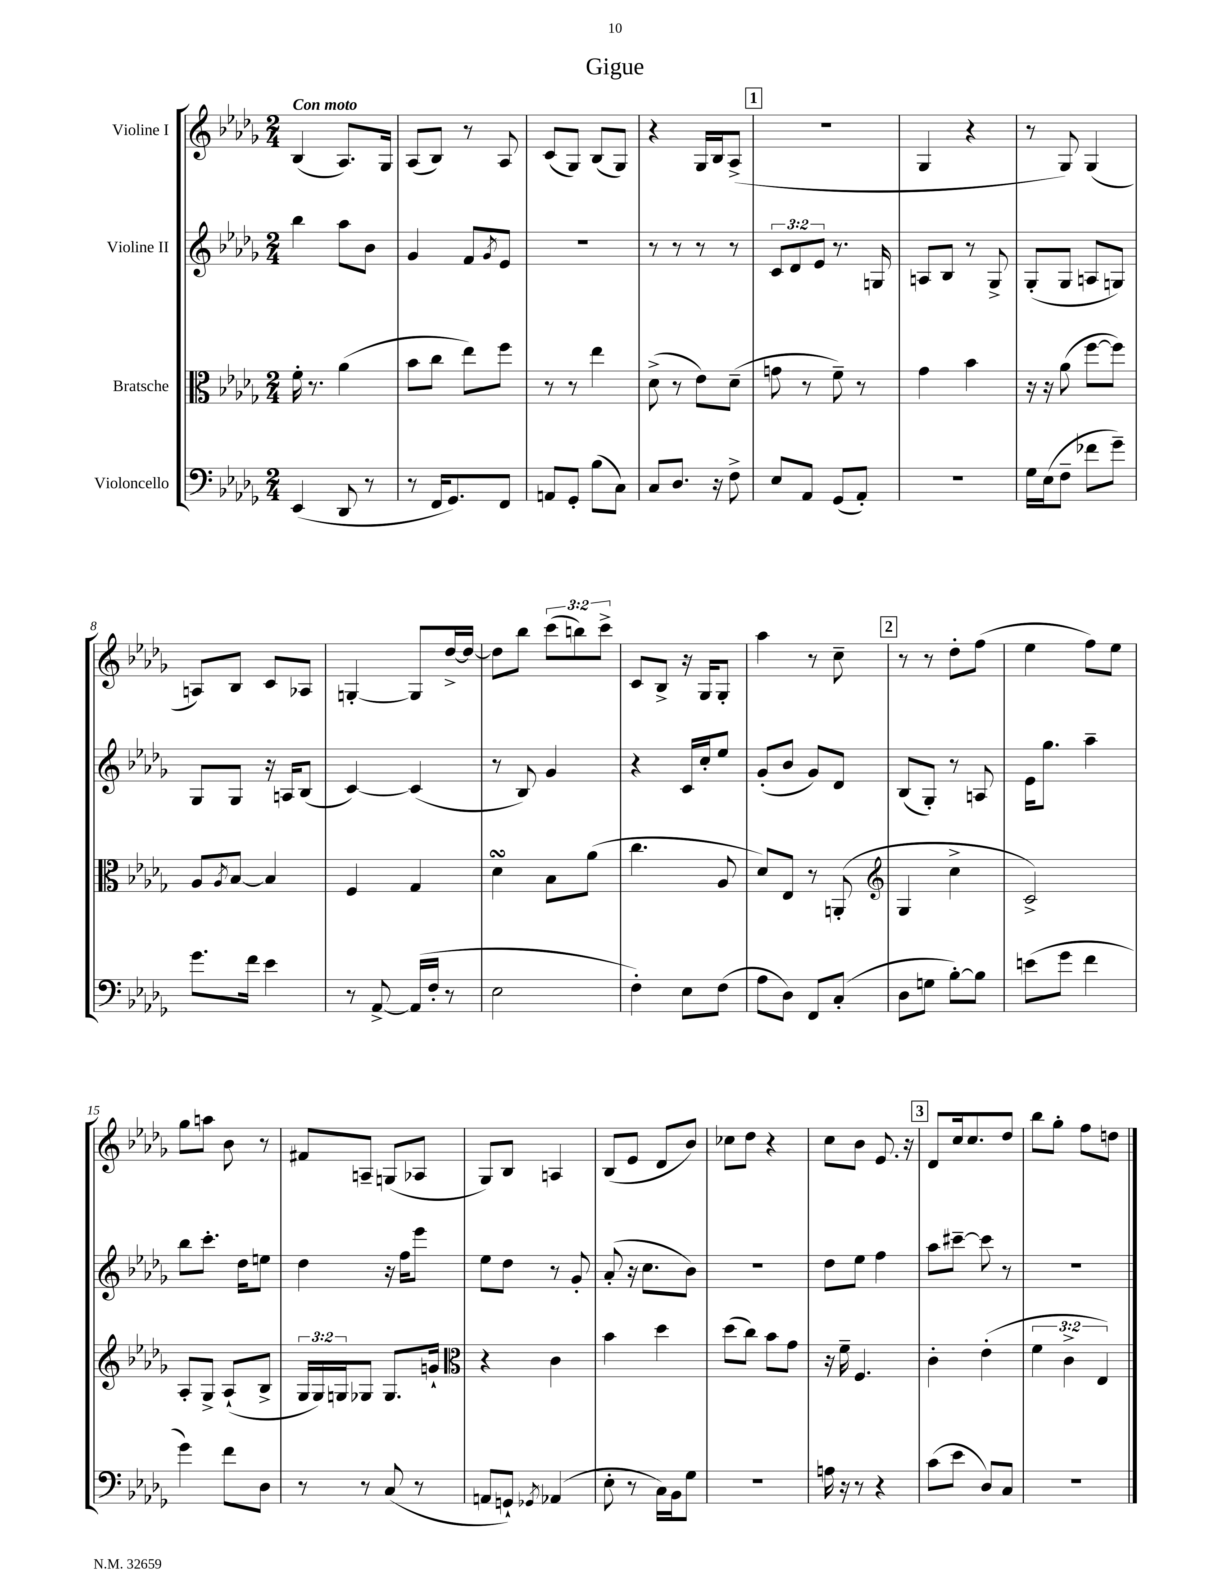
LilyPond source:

\header { title = "Gigue" }
<<
\new StaffGroup <<
\new Staff = "s0" \with { instrumentName = "Violine I" } {
    \clef treble \key des \major \numericTimeSignature \time 2/4 \override Staff.TupletNumber.text = #tuplet-number::calc-fraction-text \tempo "Con moto"
    bes4( aes8.) ges16 |
    aes8( bes8) r8 aes8 |
    c'8( ges8) bes8( ges8) |
    r4 ges16 bes16 aes8->( |
    \mark \markup { \box "1" } r2 |
    ges4 r4 |
    r8 ges8) ges4( |
    a8) bes8 c'8 aes8 |
    g4~-. g8 des''16~-> des''16~ |
    des''8 bes''8 \tuplet 3/2 { c'''8( b''8) c'''8-> } |
    c'8 bes8-> r16 ges16 ges8-. |
    aes''4 r8 c''8-- |
    \mark \markup { \box "2" } r8 r8 des''8-. f''8( |
    ees''4 f''8) ees''8 |
    ges''8 a''8 bes'8 r8 |
    fis'8 a8-- g8( aes8 |
    ges8) bes8 a4 |
    bes8( ees'8 des'8 bes'8) |
    ces''8 des''8 r4 |
    c''8 bes'8 ees'8. r16 |
    \mark \markup { \box "3" } des'8 c''16 c''8. des''8 |
    bes''8 ges''8-. f''8 d''8 \bar "|." |
}
\new Staff = "s1" \with { instrumentName = "Violine II" } {
    \clef treble \key des \major \numericTimeSignature \time 2/4 \override Staff.TupletNumber.text = #tuplet-number::calc-fraction-text
    bes''4 aes''8 bes'8 |
    ges'4 f'8 \acciaccatura { ges'8 } ees'8 |
    R2 |
    r8 r8 r8 r8 |
    \mark \markup { \box "1" } \tuplet 3/2 { c'8 des'8 ees'8 } r8. g16 |
    a8 bes8 r8 ges8-> |
    ges8-.( ges8 a8 g8) |
    ges8 ges8 r16 a16 bes8( |
    c'4~) c'4( |
    r8 bes8) ges'4 |
    r4 c'16 c''16-. ees''8 |
    ges'8-.( bes'8 ges'8) des'8 |
    \mark \markup { \box "2" } bes8( ges8-.) r8 a8 |
    ees'16 ges''8. aes''4-- |
    bes''8 c'''8.-. des''16 e''8 |
    des''4 r16 f''16 ees'''8 |
    ees''8 des''8 r8 ges'8-. |
    aes'8-.( r16 c''8. bes'8) |
    r2 |
    des''8 ees''8 f''4 |
    \mark \markup { \box "3" } aes''8 cis'''8~-- cis'''8 r8 |
    R2 \bar "|." |
}
\new Staff = "s2" \with { instrumentName = "Bratsche" } {
    \clef alto \key des \major \numericTimeSignature \time 2/4 \override Staff.TupletNumber.text = #tuplet-number::calc-fraction-text
    f'16-. r8. aes'4( |
    bes'8 c''8 ees''8) f''8 |
    r8 r8 ees''4 |
    des'8->( r8 ees'8) des'8--( |
    \mark \markup { \box "1" } g'8 r8 f'8--) r8 |
    ges'4 bes'4 |
    r16 r16 aes'8( f''8~ f''8) |
    aes8 \acciaccatura { aes8 } bes8~ bes4 |
    f4 ges4 |
    des'4\turn bes8 aes'8( |
    c''4. aes8 |
    des'8) ees8 r8 a,8-.( |
    \mark \markup { \box "2" } \clef treble ges4 c''4-> |
    c'2->) |
    aes8-. ges8-> aes8-!( bes8-> |
    \tuplet 3/2 { ges16 ges16) g16 } ges8 ges8. g'16-! |
    \clef alto r4 c'4 |
    bes'4 des''4 |
    des''8( c''8) bes'8 ges'8 |
    r16 f'16-- f4. |
    \mark \markup { \box "3" } c'4-. ees'4-.( |
    \tuplet 3/2 { f'4 c'4-> ees4) } \bar "|." |
}
\new Staff = "s3" \with { instrumentName = "Violoncello" } {
    \clef bass \key des \major \numericTimeSignature \time 2/4
    ees,4( des,8 r8 |
    r8 f,16 ges,8.) f,8 |
    a,8 ges,8-. bes8( c8) |
    c8 des8. r16 f8-> |
    \mark \markup { \box "1" } ees8 aes,8 ges,8( aes,8-.) |
    R2 |
    ges16 ees16( f8-- fes'8 ges'8--) |
    ges'8. f'16 ees'4 |
    r8 aes,8~-> aes,16( f16-. r8 |
    ees2 |
    f4-.) ees8 f8( |
    aes8 des8) f,8 c8-.( |
    \mark \markup { \box "2" } des8 g8 bes8~-.) bes8 |
    e'8( ges'8 f'4 |
    ges'4) f'8 des8 |
    r8 r8 c8( r8 |
    a,8 g,8-!) \acciaccatura { ges,8 } aes,4( |
    ees8-. r8 c16) bes,16 ges8 |
    R2 |
    a16 r16 r8 r4 |
    \mark \markup { \box "3" } c'8( ees'8 des8) c8 |
    R2 \bar "|." |
}
>>
>>
